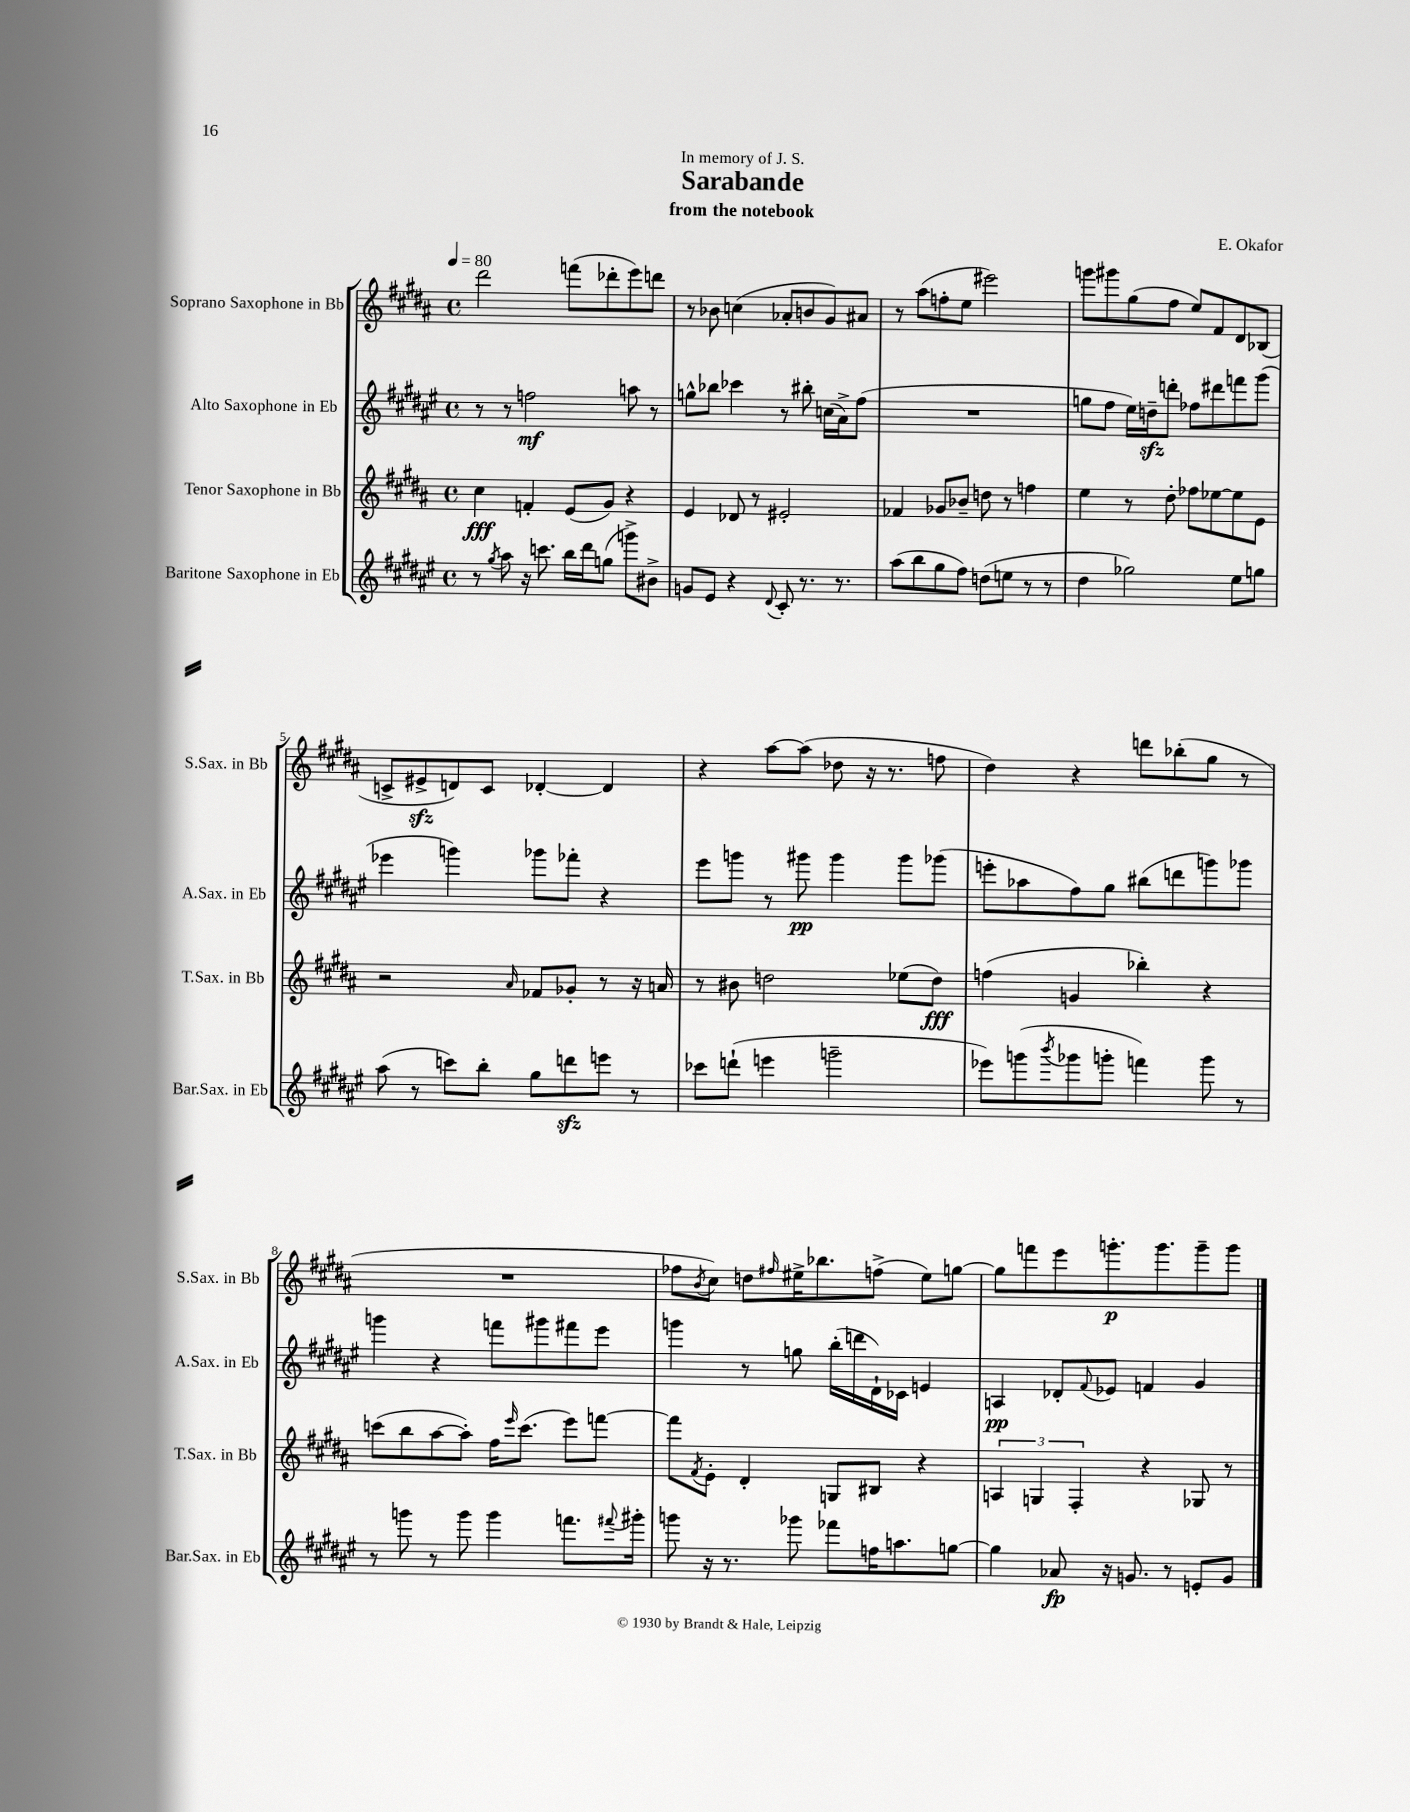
\header { title = "Sarabande" composer = "E. Okafor" subtitle = "from the notebook" dedication = "In memory of J. S." }
<<
\new StaffGroup <<
\new Staff = "s0" \with { instrumentName = "Soprano Saxophone in Bb" shortInstrumentName = "S.Sax. in Bb" } {
    \clef treble \key b \major \defaultTimeSignature \time 4/4 \tempo 4 = 80
    dis'''2 f'''8( des'''8-. e'''8) d'''8 |
    r8 bes'8 c''4( aes'8-. b'8 gis'8) ais'8 |
    r8 ais''8( f''8-. e''8 eis'''2) |
    g'''8 gis'''8 gis''8( fis''8 e''8) fis'8 dis'8 bes8( |
    c'8-> eis'8->\sfz d'8) c'8 des'4~-. des'4 |
    r4 ais''8~ ais''8( des''8 r16 r8. f''8 |
    dis''4) r4 d'''8 bes''8-.( gis''8 r8 |
    R1 |
    fes''8 \acciaccatura { b'8 } cis''8) d''8 \grace { fis''16 } eis''16-> bes''8. f''8->( eis''8) g''8~ |
    g''8 f'''8 e'''8 g'''8.-.\p g'''8. g'''8-- g'''8 \bar "|." |
}
\new Staff = "s1" \with { instrumentName = "Alto Saxophone in Eb" shortInstrumentName = "A.Sax. in Eb" } {
    \clef treble \key fis \major \defaultTimeSignature \time 4/4
    r8 r8 f''2\mf a''8 r8 |
    g''8-^ bes''8 ces'''4 r8 bis''8-. c''16( ais'16->) fis''8( |
    R1 |
    g''8 fis''8 eis''16) d''16--\sfz d'''8-. fes''8 dis'''8 f'''8 gis'''8( |
    ees'''4 g'''4) ges'''8 fes'''8-. r4 |
    eis'''8 g'''8 r8 gis'''8\pp gis'''4 gis'''8 ges'''8( |
    e'''8-. aes''8 fis''8) gis''8 bis''8( d'''8 g'''8) ges'''8 |
    g'''4 r4 f'''8 gis'''8 fis'''8 eis'''8 |
    g'''4 r8 g''8 b''16-.( d'''16 dis'16-!) ces'16 e'4 |
    a4\pp des'8-. \appoggiatura { fis'8 } ees'8 f'4 gis'4 \bar "|." |
}
\new Staff = "s2" \with { instrumentName = "Tenor Saxophone in Bb" shortInstrumentName = "T.Sax. in Bb" } {
    \clef treble \key b \major \defaultTimeSignature \time 4/4
    cis''4\fff f'4-. e'8( gis'8) r4 |
    e'4 des'8 r8 eis'2-. |
    fes'4 ges'8 bes'8-- d''8 r8 f''4 |
    e''4 r8 dis''8-. fes''8 ees''8~ ees''8 e'8 |
    r2 \grace { ais'16 } fes'8 ges'8-. r8 r16 a'16 |
    r8 bis'8 d''2 ees''8( d''8\fff) |
    f''4( g'4 bes''4-.) r4 |
    c'''8( b''8 ais''8~ ais''8-.) fis''16 \grace { e'''16 } c'''8.( e'''8) f'''8~ |
    f'''8 \acciaccatura { fis'8 } e'8-. dis'4-. g8 bis8 r4 |
    \tuplet 3/2 { a4 g4 fis4-. } r4 ges8 r8 \bar "|." |
}
\new Staff = "s3" \with { instrumentName = "Baritone Saxophone in Eb" shortInstrumentName = "Bar.Sax. in Eb" } {
    \clef treble \key fis \major \defaultTimeSignature \time 4/4
    r8 \acciaccatura { gis''8 } ais''8 r16 c'''8. b''16 dis'''16 g''8( g'''8->) bis'8-> |
    g'8 eis'8 r4 \appoggiatura { dis'8 } cis'8-. r8. r8. |
    ais''8( b''8 gis''8 fis''8) d''8( e''8 r8 r8 |
    dis''4 ges''2) eis''8 g''8 |
    ais''8( r8 c'''8) b''8-. gis''8 d'''8\sfz e'''8 r8 |
    ces'''8 d'''8-!( e'''4 g'''2-- |
    ees'''8) g'''8( \acciaccatura { b'''8 } ges'''8 g'''8-. f'''4) g'''8 r8 |
    r8 g'''8 r8 g'''8 g'''4 f'''8. \appoggiatura { fis'''8 } gis'''16-. |
    g'''8 r16 r8. ges'''8 fes'''8 f''16 a''8. g''8~ |
    g''4 aes'8\fp r16 g'8. r8 e'8-. g'8 \bar "|." |
}
>>
>>
